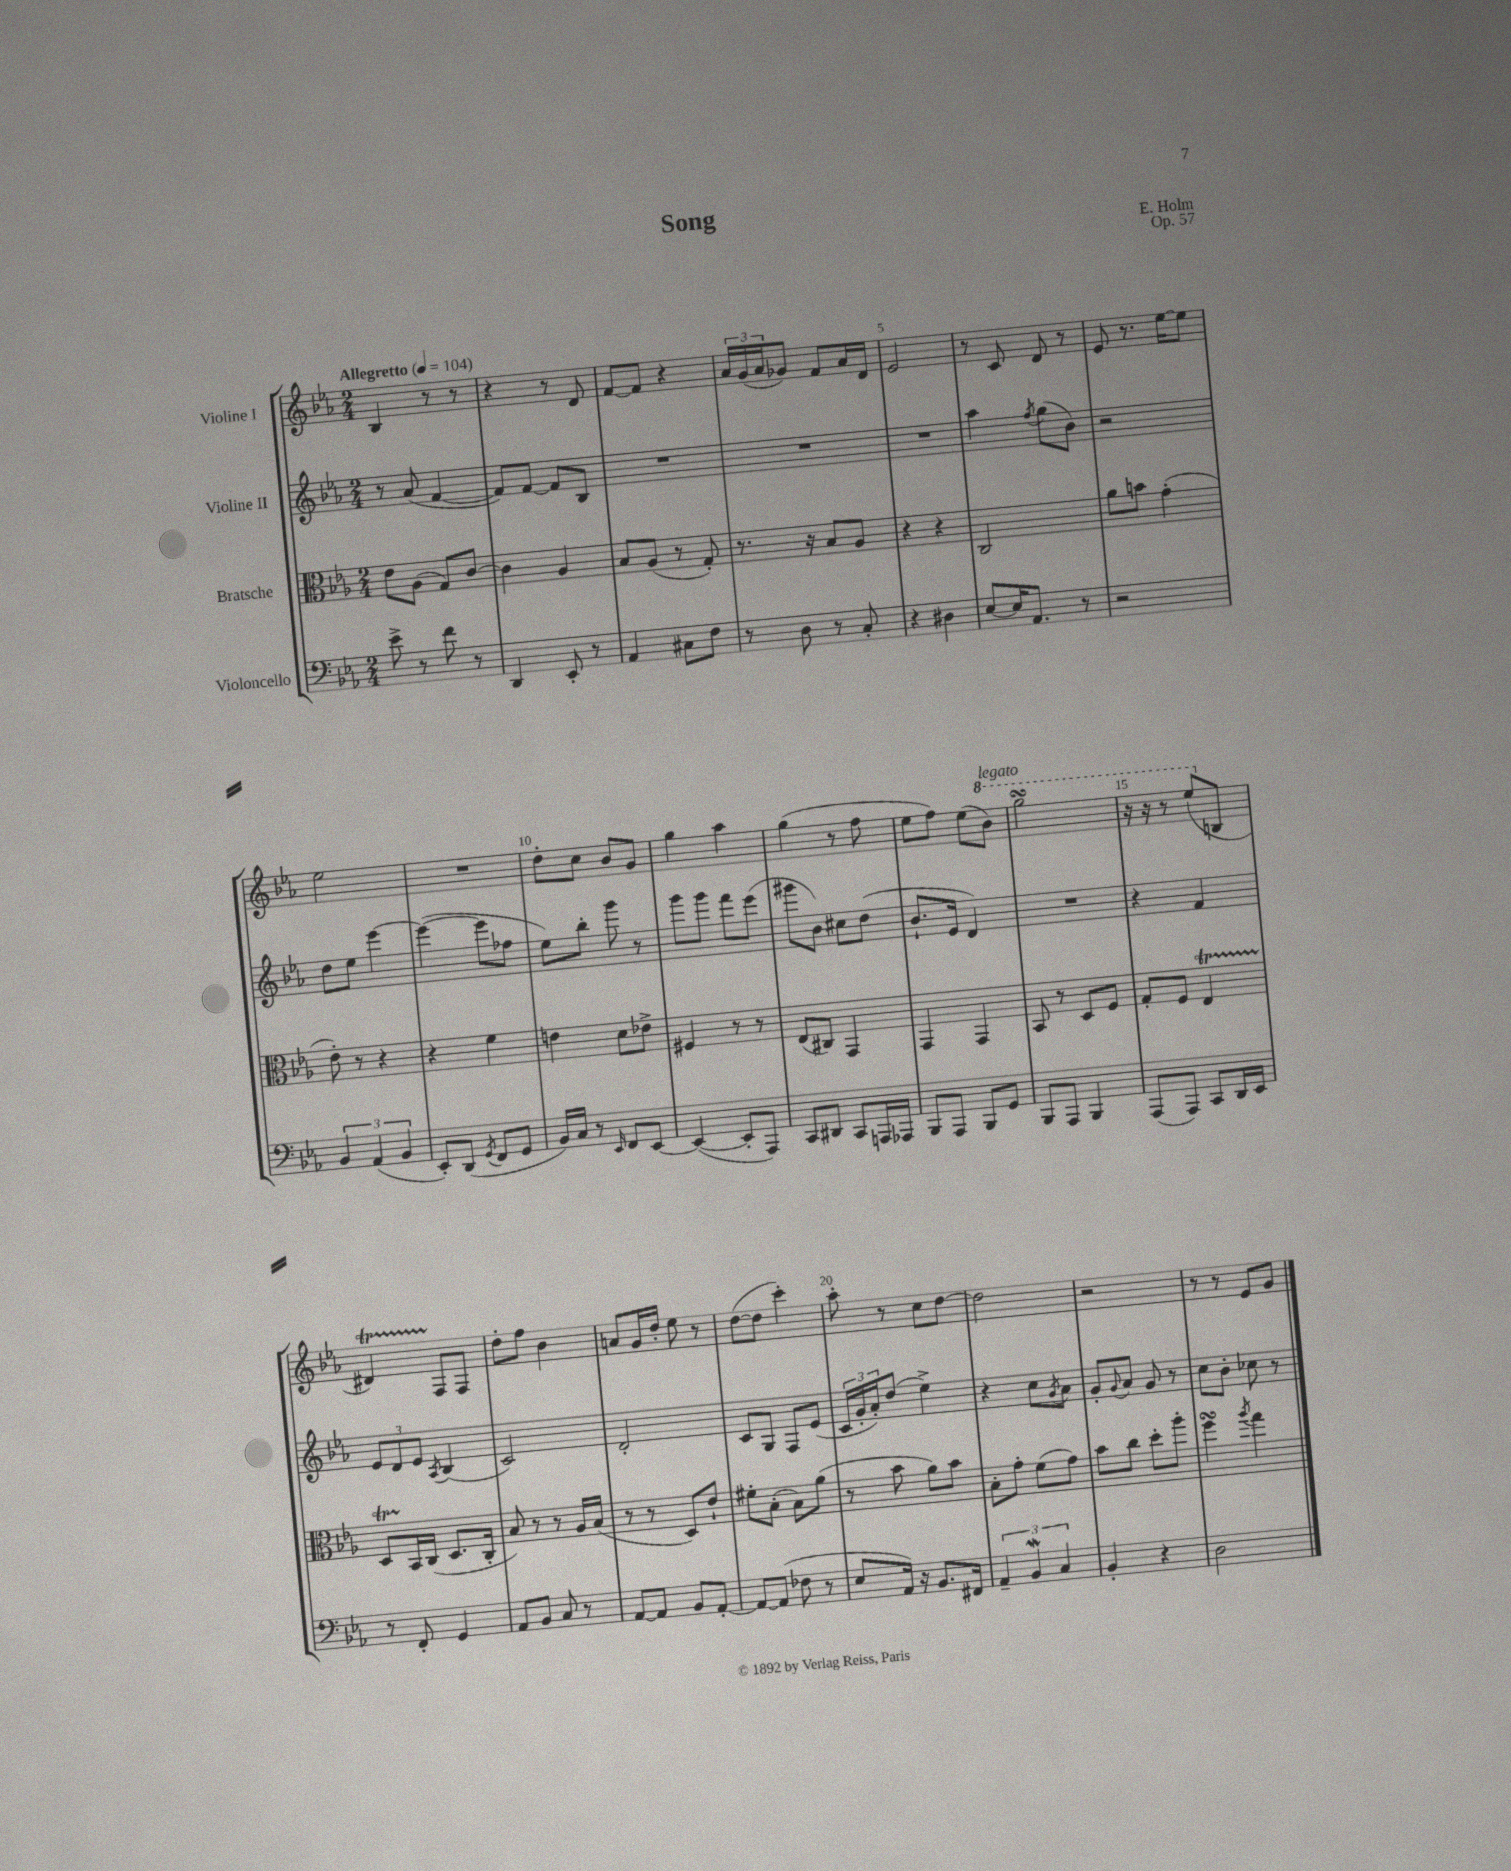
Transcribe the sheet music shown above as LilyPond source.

\header { title = "Song" composer = "E. Holm" opus = "Op. 57" }
<<
\new StaffGroup <<
\new Staff = "s0" \with { instrumentName = "Violine I" } {
    \clef treble \key ees \major \numericTimeSignature \time 2/4 \tempo "Allegretto" 4 = 104
    bes4 r8 r8 |
    r4 r8 d'8 |
    f'8~ f'8 r4 |
    \tuplet 3/2 { aes'16 g'16( aes'16 } ges'8) f'8 aes'16 d'16 |
    ees'2 |
    r8 c'8 d'8 r8 |
    ees'8 r8. ees''16~ ees''8 |
    ees''2 |
    R2 |
    d''8-. c''8 bes'8 g'8 |
    g''4 aes''4 |
    g''4( r8 f''8 |
    ees''8 f''8) ees''8( \ottava #1 bes''8^\markup { \italic "legato" }) |
    g'''2\turn |
    r16 r16 r8 ees'''8( \ottava #0 b8 |
    dis'4\startTrillSpan) f8\stopTrillSpan f8 |
    d''8-. f''8 bes'4 |
    a'8 g'16 d''16-. ees''8 r8 |
    d''8~( d''8 c'''4-.) |
    aes''8-. r8 c''8 d''8~ |
    d''2 |
    r2 |
    r8 r8 ees'8 g'8 \bar "|." |
}
\new Staff = "s1" \with { instrumentName = "Violine II" } {
    \clef treble \key ees \major \numericTimeSignature \time 2/4
    r8 aes'8( f'4~ |
    f'8) f'8~ f'8 bes8 |
    R2 |
    R2 |
    R2 |
    aes''4 \acciaccatura { f''8 } g''8( bes'8) |
    r2 |
    d''8 ees''8 ees'''4~ |
    ees'''4~( ees'''8 fes''8 |
    ees''8) bes''8-. g'''8 r8 |
    g'''8 g'''8 f'''8 ees'''8( |
    gis'''8 bes'8) cis''8 d''8( |
    bes'8.-! ees'16 d'4) |
    R2 |
    r4 f'4 |
    \tuplet 3/2 { ees'8 d'8 ees'8 } \acciaccatura { aes8 } bes4( |
    c'2) |
    d'2-. |
    c'8 g8 f8 ees'8( |
    \tuplet 3/2 { c'16 g'16-. aes'16-.) } d''8( ees''4->) |
    r4 c''8 \acciaccatura { g'8 } aes'8 |
    g'8-. \appoggiatura { g'8 } aes'8 g'8 r8 |
    c''8 bes'8-. ces''8 r8 \bar "|." |
}
\new Staff = "s2" \with { instrumentName = "Bratsche" } {
    \clef alto \key ees \major \numericTimeSignature \time 2/4
    ees'8 aes8( g8) c'8~ |
    c'4 aes4 |
    bes8 aes8( r8 g8-.) |
    r8. r16 bes8 aes8 |
    r4 r4 |
    c2 |
    aes'8 b'8 g'4-.( |
    ees'8-.) r8 r4 |
    r4 f'4 |
    e'4 d'8 ees'8-> |
    fis4 r8 r8 |
    ees8( cis8) g,4 |
    g,4 g,4 |
    bes,8 r8 d8 f8 |
    g8-. f8 ees4\startTrillSpan |
    d8 bes,16\stopTrillSpan c16( d8. c16-. |
    bes8) r8 r8 aes16 bes16( |
    r8 r8 d8) ees'8-! |
    fis'8-. bes8-.( bes8) aes'8( |
    r8 bes'8 aes'8) bes'8 |
    bes8-. g'8-. f'8( g'8) |
    bes'8 c''8 d''8-. aes''8-. |
    f''4\turn \acciaccatura { aes''8 } g''4 \bar "|." |
}
\new Staff = "s3" \with { instrumentName = "Violoncello" } {
    \clef bass \key ees \major \numericTimeSignature \time 2/4
    ees'8-> r8 f'8 r8 |
    d,4 ees,8-. r8 |
    aes,4 cis8 f8 |
    r8 d8 r8 c8-. |
    r4 dis4 |
    ees8~ ees16 aes,8. r8 |
    r2 |
    \tuplet 3/2 { bes,4 aes,4( bes,4 } |
    ees,8-.) d,8( \acciaccatura { g,8 } f,8 g,8 |
    bes,16) c16 r8 \grace { ees,16 } f,8 ees,8~ |
    ees,4~( ees,8-. aes,,8) |
    c,8 dis,8 c,8 a,,16 aes,,16 |
    bes,,8 aes,,8 bes,,8 g,8 |
    bes,,8 aes,,8 bes,,4 |
    aes,,8( aes,,8) c,8 d,16 ees,16 |
    r8 f,8-. g,4 |
    aes,8 bes,8 c8 r8 |
    aes,8~ aes,8 bes,8 aes,8~-. |
    aes,8~ aes,8( fes8 r8 |
    ees8 aes,16) r16 bes,8. fis,16 |
    \tuplet 3/2 { aes,4-- bes,4\mordent c4 } |
    bes,4-. r4 |
    d2 \bar "|." |
}
>>
>>
\layout { \context { \Score \override BarNumber.break-visibility = ##(#f #t #t) barNumberVisibility = #(every-nth-bar-number-visible 5) } }
